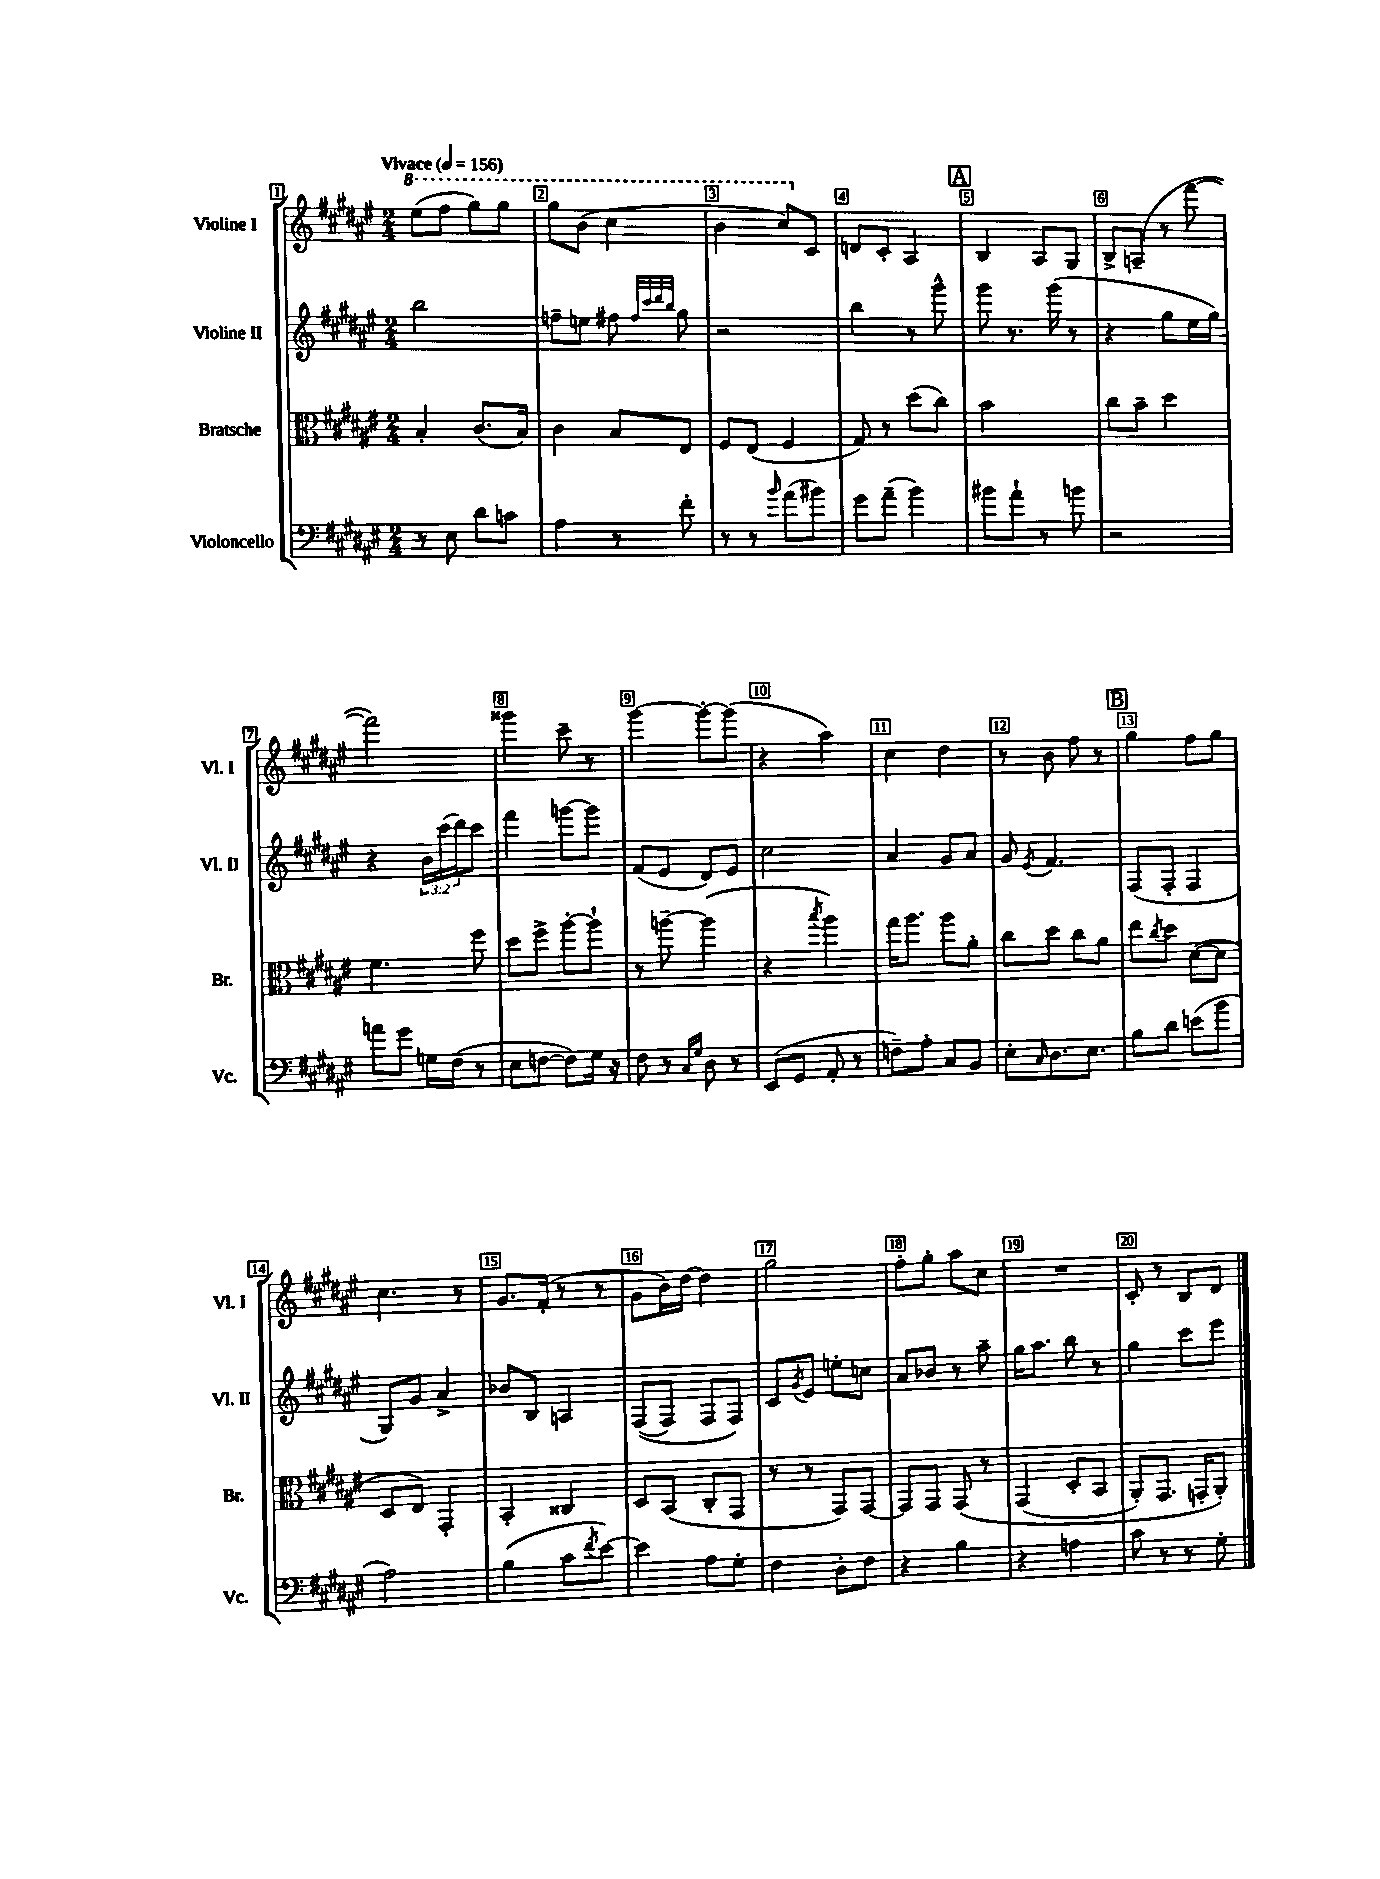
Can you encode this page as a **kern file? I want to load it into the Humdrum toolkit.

**kern	**kern	**kern	**kern
*staff4	*staff3	*staff2	*staff1
*clefF4	*clefC3	*clefG2	*clefG2
*k[f#c#g#d#a#e#]	*k[f#c#g#d#a#e#]	*k[f#c#g#d#a#e#]	*k[f#c#g#d#a#e#]
*M2/4	*M2/4	*M2/4	*M2/4
*MM156	*MM156	*MM156	*MM156
8r	4B'/	2bb\	(8eee#\L
8E#\	.	.	8fff#\J
8d#\L	(8.c#/L	.	8ggg#\L)
8c\J	.	.	8ggg#\J
.	16B/Jk)	.	.
=	=	=	=
4A#\	4c#\	8ff~\L	8ggg#\L
.	.	8ee\J	(8bb\J
8r	8B/L	8ff#\	4ccc#\
.	.	32qqff#/LLL	.
.	.	32qqccc#/	.
.	.	32qqddd#/	.
.	.	32qqbb/JJJ	.
8f#'\	8E#/J	8gg#\	.
=	=	=	=
8r	8F#/L	2r	4bb\
8r	(8E#/J	.	.
16qqb/	.	.	.
(8a#\L	4F#/	.	8ccc#/L)
8b#\J)	.	.	8c#/J
=	=	=	=
8g#\L	8G#/)	4bb\	8d/L
(8a#~\J	8r	.	8c#'/J
4b\)	(8dd#\L	8r	4A#/
.	8cc#\J)	8ggg#^^\	.
=	=	=	=
8b#\L	2b\	8ggg#\	4B/
8a#`\J	.	8.r	.
8r	.	.	8A#/L
.	.	(16ggg#\	.
8b\	.	8r	8G#/J
=	=	=	=
2r	8cc#\L	4r	8B^/L
.	8b~\J	.	(8A~/J
.	4dd#\	8gg#\L	8r
.	.	16ee#\L	[8fff#\
.	.	16gg#\JJ)	.
=	=	=	=
8a\L	4.f#\	4r	2fff#\])
8g#\J	.	.	.
16G\LL	.	24b\LL	.
.	.	(24ccc#\	.
(16F#\JJ	.	.	.
.	.	24ddd#\J)	.
8r	8ff#\	8ccc#\J	.
=	=	=	=
8E#\L	8dd#\L	4fff#\	4ggg##\
[8F\J	8ff#^\J	.	.
8F\]L)	[8aa#'\L	[8ggg\L	8ccc#~\
16G#\Jk	8aa#`\]J	8ggg\]J	8r
16r	.	.	.
=	=	=	=
8F#\	8r	(8f#/L	[4ggg#\
8r	[8aa~\	8e#/J	.
16qqC#/LL	.	.	.
16qqG#/JJ	.	.	.
8D#\	(4aa\]	8d#/L)	8ggg#'\_L
8r	.	8e#/J	(8ggg#\]J
=	=	=	=
(8EE#/L	4r	2cc#\	4r
8GG#/J	.	.	.
.	8qbb/	.	.
8AA#'/	4aa#\)	.	4aa#\)
8r	.	.	.
=	=	=	=
8F~\L)	16gg#\LK	4a#/	4cc#\
.	8.aa#\J	.	.
8A#'\J	.	.	.
8C#/L	8aa#\L	8g#/L	4dd#\
8BB/J	8a#'\J	8a#/J	.
=	=	=	=
8E#'\L	8cc#\L	8g#/	8r
16qqC#/	.	8qe#/	.
8.D#\	8dd#\J	4.f#/	8b\
.	8cc#\L	.	8ff#\
8.E#\J	.	.	.
.	8a#\J	.	8r
=	=	=	=
8B\L	8ee#\L	(8F#/L	4gg#\
.	8qcc#/	.	.
8d#\J	8dd#\J	8F#'/J	.
(8e\L	([8d#\L	4F#/	8ff#\L
8b\J	8d#\]J	.	8gg#\J
=	=	=	=
2A#\)	8D#/L	8G#/L)	4.cc#\
.	8E#/J)	8g#/J	.
.	4GG#'/	4a#^/	.
.	.	.	8r
=	=	=	=
(4B\	4BB'/	8b-/L	8.g#/L
.	.	8B/J	.
.	.	.	(16f#'/Jk
8c#\L	4C##/	4A/	8r
8qf#/	.	.	.
[8e#\J)	.	.	8r
=	=	=	=
4e#\]	8D#/L	&((8F#/L	8g#\L
.	(8BB/J	8F#/J)	16b\L)
.	.	.	[16dd#\JJ
8A#\L	8C#'/L	8F#/L	4dd#\]
8G#'\J	8GG#/J	8F#/J&)	.
=	=	=	=
4F#\	8r	8c#/L	2gg#\
.	.	8qg#/	.
.	8r	8e#/J	.
8D#'\L	8GG#/L)	8ee'\L	.
8F#\J	[8GG#/J	8cc\J	.
=	=	=	=
4r	8GG#/]L	8a#/L	8ff#'\L
.	8GG#/J	8b-/J	8gg#'\J
4B\	&(8GG#/	8r	8aa#\L
.	8r	8aa#~\	8cc#\J
=	=	=	=
4r	(4GG#/	16gg#\LK	2r
.	.	8.aa#\J	.
4A\	8D#'/L	8bb\	.
.	8BB/J	8r	.
=	=	=	=
8c#\	8AA#'/L)	4gg#\	8c#'/
8r	8.GG#/J	.	8r
8r	.	8ccc#\L	8B/L
.	16GG'/LK	.	.
8G#'\	8AA#'/J&)	8eee#\J	8d#/J
==	==	==	==
*-	*-	*-	*-
